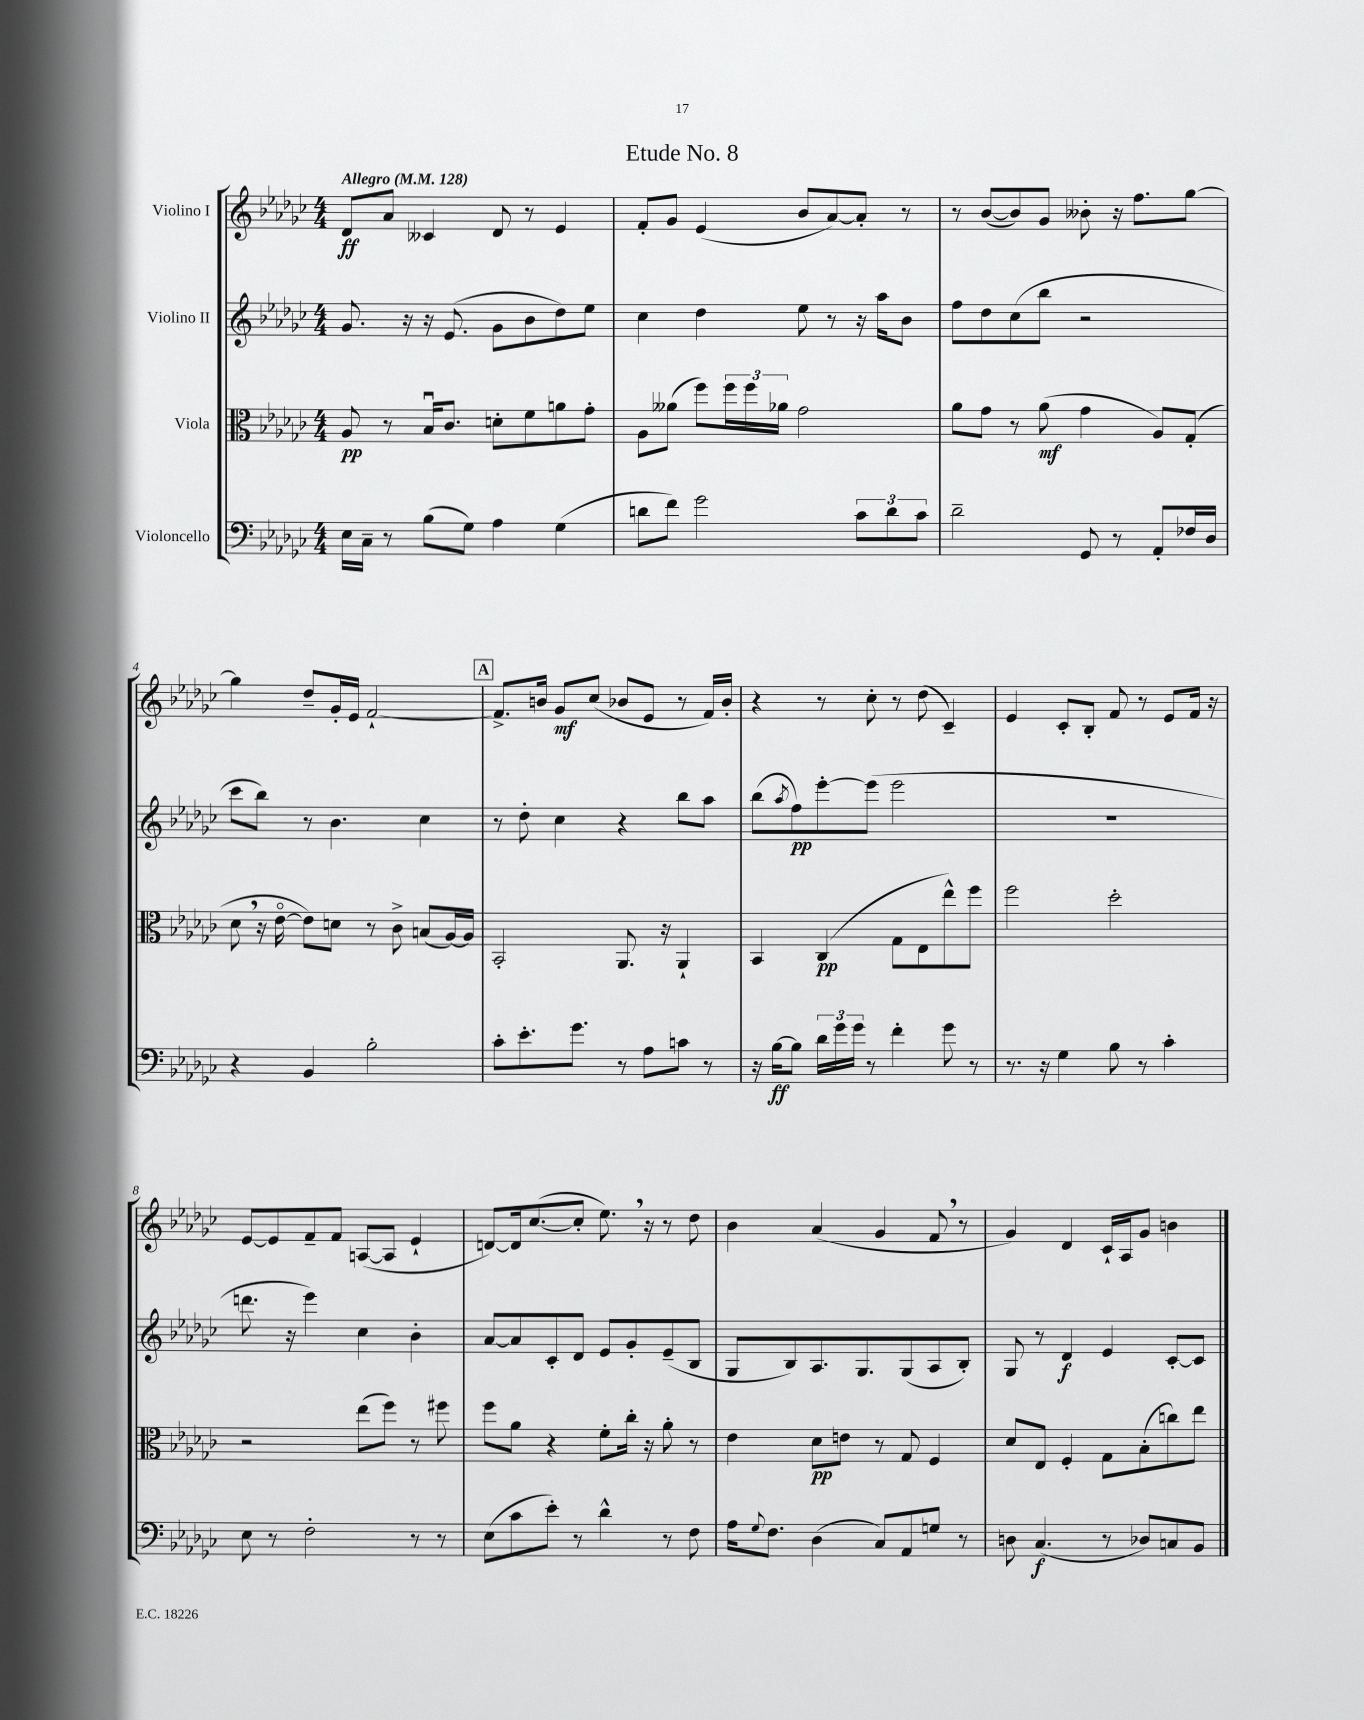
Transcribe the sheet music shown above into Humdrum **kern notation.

**kern	**dynam	**kern	**dynam	**kern	**dynam	**kern	**dynam
*part4	*part4	*part3	*part3	*part2	*part2	*part1	*part1
*staff4	*staff4	*staff3	*staff3	*staff2	*staff2	*staff1	*staff1
*I"Violoncello	*	*I"Viola	*	*I"Violino II	*	*I"Violino I	*
*clefF4	*	*clefC3	*	*clefG2	*	*clefG2	*
*k[b-e-a-d-g-c-]	*	*k[b-e-a-d-g-c-]	*	*k[b-e-a-d-g-c-]	*	*k[b-e-a-d-g-c-]	*
*M4/4	*	*M4/4	*	*M4/4	*	*M4/4	*
*MM128	*	*MM128	*	*MM128	*	*MM128	*
=1	=1	=1	=1	=1	=1	=1	=1
!	!	!	!	!	!	!LO:TX:a:B:t=Allegro	!
16E-\LL	.	8A-/	pp	8.g-/	.	8d-/L	ff
16C-~\JJ	.	.	.	.	.	.	.
8r	.	8r	.	.	.	8a-/J	.
.	.	.	.	16r	.	.	.
(8B-\L	.	16B-u/KL	.	16r	.	4c--X/	.
.	.	8.c-/J	.	(8.e-/	.	.	.
8G-\J)	.	.	.	.	.	.	.
4A-\	.	8dn'\L	.	8g-\L	.	8d-/	.
.	.	8f\	.	8b-\	.	8r	.
(4G-\	.	8an\	.	8dd-\)	.	4e-/	.
.	.	8g-'\J	.	8ee-\J	.	.	.
=2	=2	=2	=2	=2	=2	=2	=2
8dn\L	.	8A-\L	.	4cc-\	.	8f'/L	.
8f\J)	.	(8a--X\J	.	.	.	8g-/J	.
2g-\	.	8ff\L)	.	4dd-\	.	(4e-/	.
.	.	24ff\L	.	.	.	.	.
.	.	24ff\	.	.	.	.	.
.	.	24a-X\JJ	.	.	.	.	.
.	.	2g-\	.	8ee-\	.	8b-/L	.
.	.	.	.	8r	.	[8a-/)	.
12c-\L	.	.	.	16r	.	8a-'/J]	.
.	.	.	.	16aa-\KL	.	.	.
12d\	.	.	.	.	.	.	.
.	.	.	.	8b-\J	.	8r	.
12c-\J	.	.	.	.	.	.	.
=3	=3	=3	=3	=3	=3	=3	=3
2d-~\	.	8a-\L	.	8ff\L	.	8r	.
.	.	8g-\J	.	8dd-\	.	([8b-/L	.
.	.	8r	.	(8cc-\	.	8b-/])	.
.	.	(8a-\	mf	8bb-\J	.	8g-/J	.
8GG-/	.	4g-\	.	2r	.	8b--X'\	.
8r	.	.	.	.	.	16r	.
.	.	.	.	.	.	8.ff\L	.
8AA-'/L	.	8A-/L)	.	.	.	.	.
16F-X/L	.	(8G-'/J	.	.	.	[8gg-\J	.
16D-/JJ	.	.	.	.	.	.	.
!!LO:LB:g=z
=4	=4	=4	=4	=4	=4	=4	=4
4r	.	8d-,\	.	8ccc-\L	.	4gg-\]	.
.	.	16r	.	8bb-\J)	.	.	.
.	.	[16e-\	.	.	.	.	.
4BB-/	.	8e-\L])	.	8r	.	8dd-~/L	.
.	.	8dn\J	.	4.b-\	.	16g-'/L	.
.	.	.	.	.	.	16e-/JJ	.
2B-'\	.	8r	.	.	.	[2f`/	.
.	.	8c-^\	.	.	.	.	.
.	.	(8Bn/L	.	4cc-\	.	.	.
.	.	[16A-/L)	.	.	.	.	.
.	.	16A-/JJ]	.	.	.	.	.
!!LO:REH:place=s1:t=A
=5	=5	=5	=5	=5	=5	=5	=5
8c-'\L	.	2BB-'/	.	8r	.	8.f^/L]	.
8.e-'\	.	.	.	8dd-'\	.	.	.
.	.	.	.	.	.	16bn/Jk	.
.	.	.	.	4cc-\	.	8g-/L	mf
8.g-\J	.	.	.	.	.	.	.
.	.	.	.	.	.	(8cc-/J	.
8r	.	8.AA-/	.	4r	.	8b-X/L	.
8A-\L	.	.	.	.	.	8e-/J	.
.	.	16r	.	.	.	.	.
8cn\J	.	4AA-`/	.	8bb-\L	.	8r	.
8r	.	.	.	8aa-\J	.	16f/LL)	.
.	.	.	.	.	.	16b-'/JJ	.
=6	=6	=6	=6	=6	=6	=6	=6
16r	.	4BB-/	.	(8bb-\L	.	4r	.
[16B-\KL	ff	.	.	.	.	.	.
.	.	.	.	8qaa-/	.	.	.
8B-\J]	.	.	.	8ff\)	pp	.	.
24d-\LL	.	(4C-/	pp	[8eee-'\	.	8r	.
24g-\	.	.	.	.	.	.	.
24g-\JJ	.	.	.	.	.	.	.
8r	.	.	.	(8eee-\J]	.	8cc-'\	.
4f'\	.	8G-\L	.	2eee-\	.	8r	.
.	.	8E-\	.	.	.	(8dd-\	.
8g-\	.	8ee-^^\)	.	.	.	4c-~/)	.
8r	.	8ff\J	.	.	.	.	.
=7	=7	=7	=7	=7	=7	=7	=7
8.r	.	2ff\	.	1r	.	4e-/	.
16r	.	.	.	.	.	.	.
4G-\	.	.	.	.	.	8c-'/L	.
.	.	.	.	.	.	8B-'/J	.
8B-\	.	2dd-'\	.	.	.	8f/	.
8r	.	.	.	.	.	8r	.
4c-'\	.	.	.	.	.	8e-/L	.
.	.	.	.	.	.	16f/Jk	.
.	.	.	.	.	.	16r	.
!!LO:LB:g=z
=8	=8	=8	=8	=8	=8	=8	=8
8E-\	.	2r	.	8.dddn\	.	[8e-/L	.
8r	.	.	.	.	.	8e-/]	.
.	.	.	.	16r	.	.	.
2F'\	.	.	.	4eee-\)	.	8f~/	.
.	.	.	.	.	.	8f/J	.
.	.	(8ee-\L	.	4cc-\	.	([8An/L	.
.	.	8ff\J)	.	.	.	8A/J]	.
8r	.	8r	.	4b-'\	.	4e-`/	.
8r	.	8ff#X\	.	.	.	.	.
=9	=9	=9	=9	=9	=9	=9	=9
(8E-\L	.	8ff\L	.	[8a-/L	.	[8dn/L)	.
8c-\	.	8a-\J	.	8a-/]	.	16d/k]	.
.	.	.	.	.	.	([8.cc-/	.
8e-'\J)	.	4r	.	8c-'/	.	.	.
8r	.	.	.	8d-/J	.	8cc-'/J]	.
4d-^^\	.	8f'\L	.	8e-/L	.	8.ee-,\)	.
.	.	16cc-'\Jk	.	8g-'/	.	.	.
.	.	16r	.	.	.	16r	.
8r	.	8a-'\	.	(8e-~/	.	8r	.
8F\	.	8r	.	8B-/J	.	8dd-\	.
=10	=10	=10	=10	=10	=10	=10	=10
16A-\KL	.	4e-\	.	8G-/L	.	4b-\	.
8qqG-/	.	.	.	.	.	.	.
8.F\J	.	.	.	.	.	.	.
.	.	.	.	8B-/)	.	.	.
(4D-\	.	8d-\L	pp	8.A-/	.	(4a-/	.
.	.	8en\J	.	.	.	.	.
.	.	.	.	8.G-/	.	.	.
8C-/L)	.	8r	.	.	.	4g-/	.
8AA-/	.	8G-/	.	(8G-/	.	.	.
8Gn/J	.	4F/	.	8A-/	.	8f,/	.
8r	.	.	.	8B-'/J)	.	8r	.
=11	=11	=11	=11	=11	=11	=11	=11
8Dn\	.	8d-/L	.	8G-/	.	4g-/)	.
(4.C-/	f	8E-/J	.	8r	.	.	.
.	.	4F'/	.	4d-/	f	4d-/	.
8r	.	8G-\L	.	4e-/	.	16c-`/LL	.
.	.	.	.	.	.	16A-/J	.
8D-X/L)	.	(8B-'\	.	.	.	8g-/J	.
8Cn/	.	8ccn\)	.	[8c-'/L	.	4bn\	.
8BB-/J	.	8ee-\J	.	8c-/J]	.	.	.
==	==	==	==	==	==	==	==
*-	*-	*-	*-	*-	*-	*-	*-
